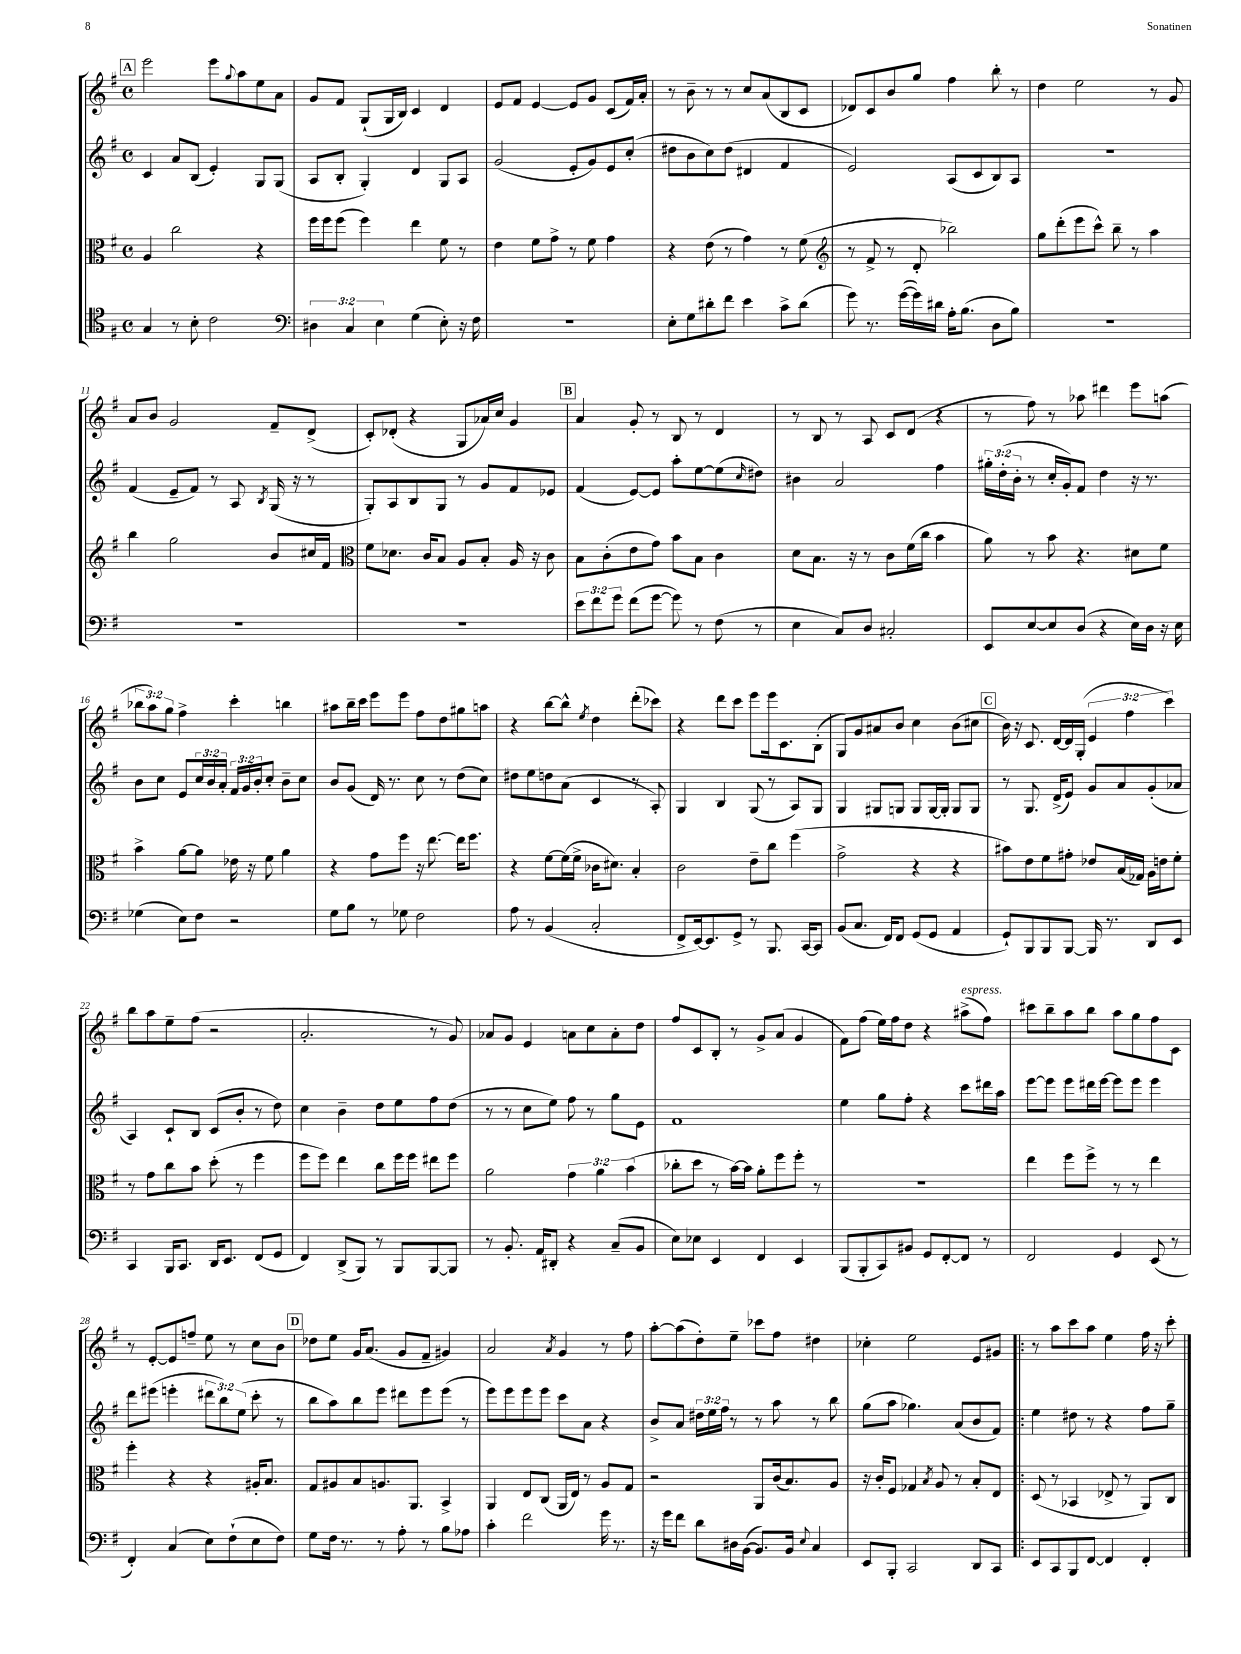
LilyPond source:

<<
\new StaffGroup <<
\new Staff = "s0" {
    \clef treble \key g \major \defaultTimeSignature \time 4/4 \override Staff.TupletNumber.text = #tuplet-number::calc-fraction-text
    \mark \markup { \box "A" } e'''2 e'''8 \appoggiatura { g''8 } a''8 e''8 a'8 |
    g'8 fis'8 g8-!( g16 b16) c'4 d'4 |
    e'8 fis'8 e'4~ e'8 g'8 c'8( fis'16) a'16-. |
    r8 b'8-- r8 r8 c''8 a'8( b8 c'8 |
    des'8) c'8 b'8 g''8 fis''4 b''8-. r8 |
    d''4 e''2 r8 g'8 |
    a'8 b'8 g'2 fis'8-- d'8->( |
    c'8-.) des'8-.( r4 g8 aes'16) c''16 g'4 |
    \mark \markup { \box "B" } a'4 g'8-. r8 b8 r8 d'4 |
    r8 b8 r8 a8 c'8 d'8( r4 |
    r8 fis''8) r8 aes''8 dis'''4 e'''8 a''8( |
    \tuplet 3/2 { bes''8 a''8) g''8 } fis''4-> c'''4-. b''4 |
    ais''8 b''16-- c'''16 e'''8 e'''8 fis''8 d''8 gis''8 a''8 |
    r4 b''8~ b''8-^ \acciaccatura { e''8 } d''4 d'''8-.( ces'''8) |
    r4 d'''8 c'''8 e'''8 e'''16 c'8. b8-.( |
    g8) g'8 ais'8 b'8 c''4 b'8( cis''8 |
    \mark \markup { \box "C" } b'16) r16 c'8. d'16~ d'16 g16-.( \tuplet 3/2 { e'4 fis''4 c'''4) } |
    b''8 a''8 e''8-- fis''8( r2 |
    a'2.-. r8 g'8) |
    aes'8 g'8 e'4 a'8 c''8 a'8-. d''8 |
    fis''8 c'8 b8-. r8 g'8-> a'8( g'4 |
    fis'8) fis''8( e''16) fis''16 d''8 r4 ais''8->^\markup { \italic "espress." }( fis''8) |
    cis'''8 b''8-- a''8 b''8 a''8 g''8 fis''8 c'8 |
    r8 e'8~-. e'8 f''8-- e''8 r8 c''8 b'8 |
    \mark \markup { \box "D" } des''8 e''8 g'16 a'8.( g'8 fis'8-- gis'4) |
    a'2 \acciaccatura { a'8 } g'4 r8 fis''8 |
    a''8~-. a''8( d''8-.) e''8-- ces'''8 fis''8 dis''4 |
    ces''4-. e''2 e'8 gis'8 |
    \bar ".|:" r8 a''8 c'''8 a''8 e''4 fis''16 r16 c'''8-. \bar "|." |
}
\new Staff = "s1" {
    \clef treble \key g \major \defaultTimeSignature \time 4/4 \override Staff.TupletNumber.text = #tuplet-number::calc-fraction-text
    \mark \markup { \box "A" } c'4 a'8 b8( e'4-.) g8 g8( |
    a8 b8-. g4-.) d'4 g8 a8 |
    g'2( e'8-. g'8) e'8 c''8-.( |
    dis''8 b'8 c''8) dis''8( dis'4 fis'4 |
    e'2) a8( c'8 b8) a8 |
    R1 |
    fis'4( e'8-- fis'8) r8 a8 \acciaccatura { b8 } g16( r16 r8 |
    g8-.) a8 b8 g8 r8 g'8 fis'8 ees'8 |
    \mark \markup { \box "B" } fis'4( e'8~) e'8 a''8-. e''8~ e''8( \grace { c''16 } dis''8) |
    bis'4 a'2 fis''4 |
    \tuplet 3/2 { gis''16-. d''16-.( b'16-. } r8 c''16-. g'16-.) fis'8 d''4 r16 r8. |
    b'8 c''8 e'8 \tuplet 3/2 { c''16 b'16 a'16-. } \tuplet 3/2 { fis'16 g'16 b'16-. } c''8-. b'8-- c''8 |
    b'8 g'8( d'16) r8. c''8 r8 d''8( c''8) |
    dis''8 e''8 d''8 a'8( c'4 r8 a8-.) |
    g4 b4 g8( r8 a8) g8 |
    g4 gis8 g8 g8 g16~ g16-. g8 g8 |
    \mark \markup { \box "C" } r8 g8. d'16->( e'8) g'8 a'8 g'8-.( aes'8 |
    a4) c'8-! b8 c'8( b'8-. r8 d''8) |
    c''4 b'4-- d''8 e''8 fis''8 d''8( |
    r8 r8 c''8 e''8) fis''8 r8 g''8 e'8 |
    fis'1 |
    e''4 g''8 fis''8-. r4 c'''8 dis'''16 a''16 |
    e'''8~ e'''8 e'''8 dis'''16 e'''16~ e'''8 e'''8 e'''4 |
    d'''8 eis'''8( e'''4-. \tuplet 3/2 { dis'''8 b''8) e''8( } c'''8-. r8 |
    \mark \markup { \box "D" } b''8 a''8) b''8 e'''8 dis'''8 e'''8 e'''8( r8 |
    e'''8) e'''8 e'''8 e'''8 c'''8 a'8 r4 |
    b'8-> a'8 \tuplet 3/2 { dis''16 e''16 fis''16 } r8 r8 a''8 r8 b''8 |
    g''8( a''8 ges''4.) a'8( b'8 fis'8) |
    \bar ".|:" e''4 dis''8 r8 r4 fis''8 g''8-- \bar "|." |
}
\new Staff = "s2" {
    \clef alto \key g \major \defaultTimeSignature \time 4/4 \override Staff.TupletNumber.text = #tuplet-number::calc-fraction-text
    \mark \markup { \box "A" } a4 c''2 r4 |
    fis''16 fis''16 fis''8( fis''4) e''4 fis'8 r8 |
    e'4 fis'8 g'8-> r8 fis'8 g'4 |
    r4 e'8( r8 g'4) r8 fis'8( |
    \clef treble r8 fis'8-> r8 d'8-. bes''2) |
    g''8 d'''8-.( e'''8 c'''8-^) b''8-- r8 a''4 |
    b''4 g''2 b'8 cis''16 fis'16 |
    \clef alto fis'8 des'8. c'16 b8 a8 b8-. a16 r16 c'8 |
    \mark \markup { \box "B" } b8 c'8-.( e'8 g'8) b'8 b8 c'4 |
    d'8 b8. r16 r8 c'8 fis'16( c''16 b'4 |
    a'8) r8 b'8 r4. dis'8 fis'8 |
    b'4-> a'8~ a'8 ees'16 r16 fis'8 a'4 |
    r4 g'8 fis''8 r16 e''8.~ e''16 fis''8. |
    r4 fis'8~ fis'16( fis'16-> ces'16 dis'8.) b4-. |
    c'2 e'8-- c''8 fis''4( |
    g'2-> r4 r4 |
    \mark \markup { \box "C" } bis'8) e'8 fis'8 gis'8-. ees'8 b16( ges16) a16 e'16 fis'8-. |
    r8 g'8 c''8 b'8 d''8-.( r8 fis''4 |
    fis''8 fis''8) e''4 c''8 fis''16 fis''16 eis''8 fis''8 |
    a'2 \tuplet 3/2 { g'4 a'4 b'4( } |
    ces''8-. d''8 r8 b'16~) b'16 a'8-. fis''8 fis''8-. r8 |
    R1 |
    e''4 fis''8 fis''8-> r8 r8 e''4 |
    fis''4-. r4 r4 ais16-. b8. |
    \mark \markup { \box "D" } g8 ais8 b8 a8. a,8. b,4-> |
    a,4 e8 c8( a,16 e16) r8 a8 g8 |
    r2 a,8 c'16( b8.) a8 |
    r16 c'16-. fis8 ges4 \acciaccatura { b8 } a8 r8 b8-. e8 |
    \bar ".|:" d8( r8 bes,4 ees8-> r8 a,8) c8 \bar "|." |
}
\new Staff = "s3" {
    \clef tenor \key g \major \defaultTimeSignature \time 4/4 \override Staff.TupletNumber.text = #tuplet-number::calc-fraction-text
    \mark \markup { \box "A" } g4 r8 b8-. c'2 |
    \clef bass \tuplet 3/2 { dis4 c4 e4 } g4( e8-.) r16 fis16 |
    R1 |
    e8-. g8 dis'8-. fis'8 e'4 c'8-> dis'8( |
    g'8) r8. g'16~( g'16) dis'16 a16-. b8.( d8 b8) |
    R1 |
    R1 |
    R1 |
    \mark \markup { \box "B" } \tuplet 3/2 { e'8 fis'8 g'8 } fis'8( g'8~ g'8) r8 fis8( r8 |
    e4 c8) d8 cis2-. |
    e,8 e8~ e8 d8( r4 e16) d16 r16 e16 |
    ges4( e8) fis8 r2 |
    g8 b8 r8 ges8 fis2 |
    a8 r8 b,4( c2-. |
    fis,8-> e,16~) e,8. g,8-> r8 b,,8. c,16~ c,8 |
    b,8( c8. fis,16) fis,8 g,8( g,8 a,4 |
    \mark \markup { \box "C" } g,8-!) b,,8 b,,8 b,,8~ b,,16 r8. d,8 e,8 |
    c,4 b,,16 c,8. d,16 e,8. fis,8( g,8 |
    fis,4) d,8->( b,,8) r8 b,,8 b,,8~ b,,8 |
    r8 b,8.-. a,16 dis,8-. r4 c8--( b,8 |
    e8) ees8 e,4 fis,4 e,4 |
    b,,8( b,,8-. c,8) bis,8 g,8 fis,8~-. fis,8 r8 |
    fis,2 g,4 e,8( r8 |
    fis,4-.) c4( e8) fis8-!( e8 fis8) |
    \mark \markup { \box "D" } g8 fis16 r8. r8 a8-. r8 b8 aes8 |
    c'4-. fis'2 g'16 r8. |
    r16 g'16 fis'8 d'8 dis16 b,16~( b,8.) b,16 \appoggiatura { e8 } c4 |
    e,8 b,,8-. c,2 d,8 c,8 |
    \bar ".|:" e,8 c,8 b,,8 fis,8~ fis,4 fis,4-. \bar "|." |
}
>>
>>
\layout { \context { \Score currentBarNumber = #5 } }
